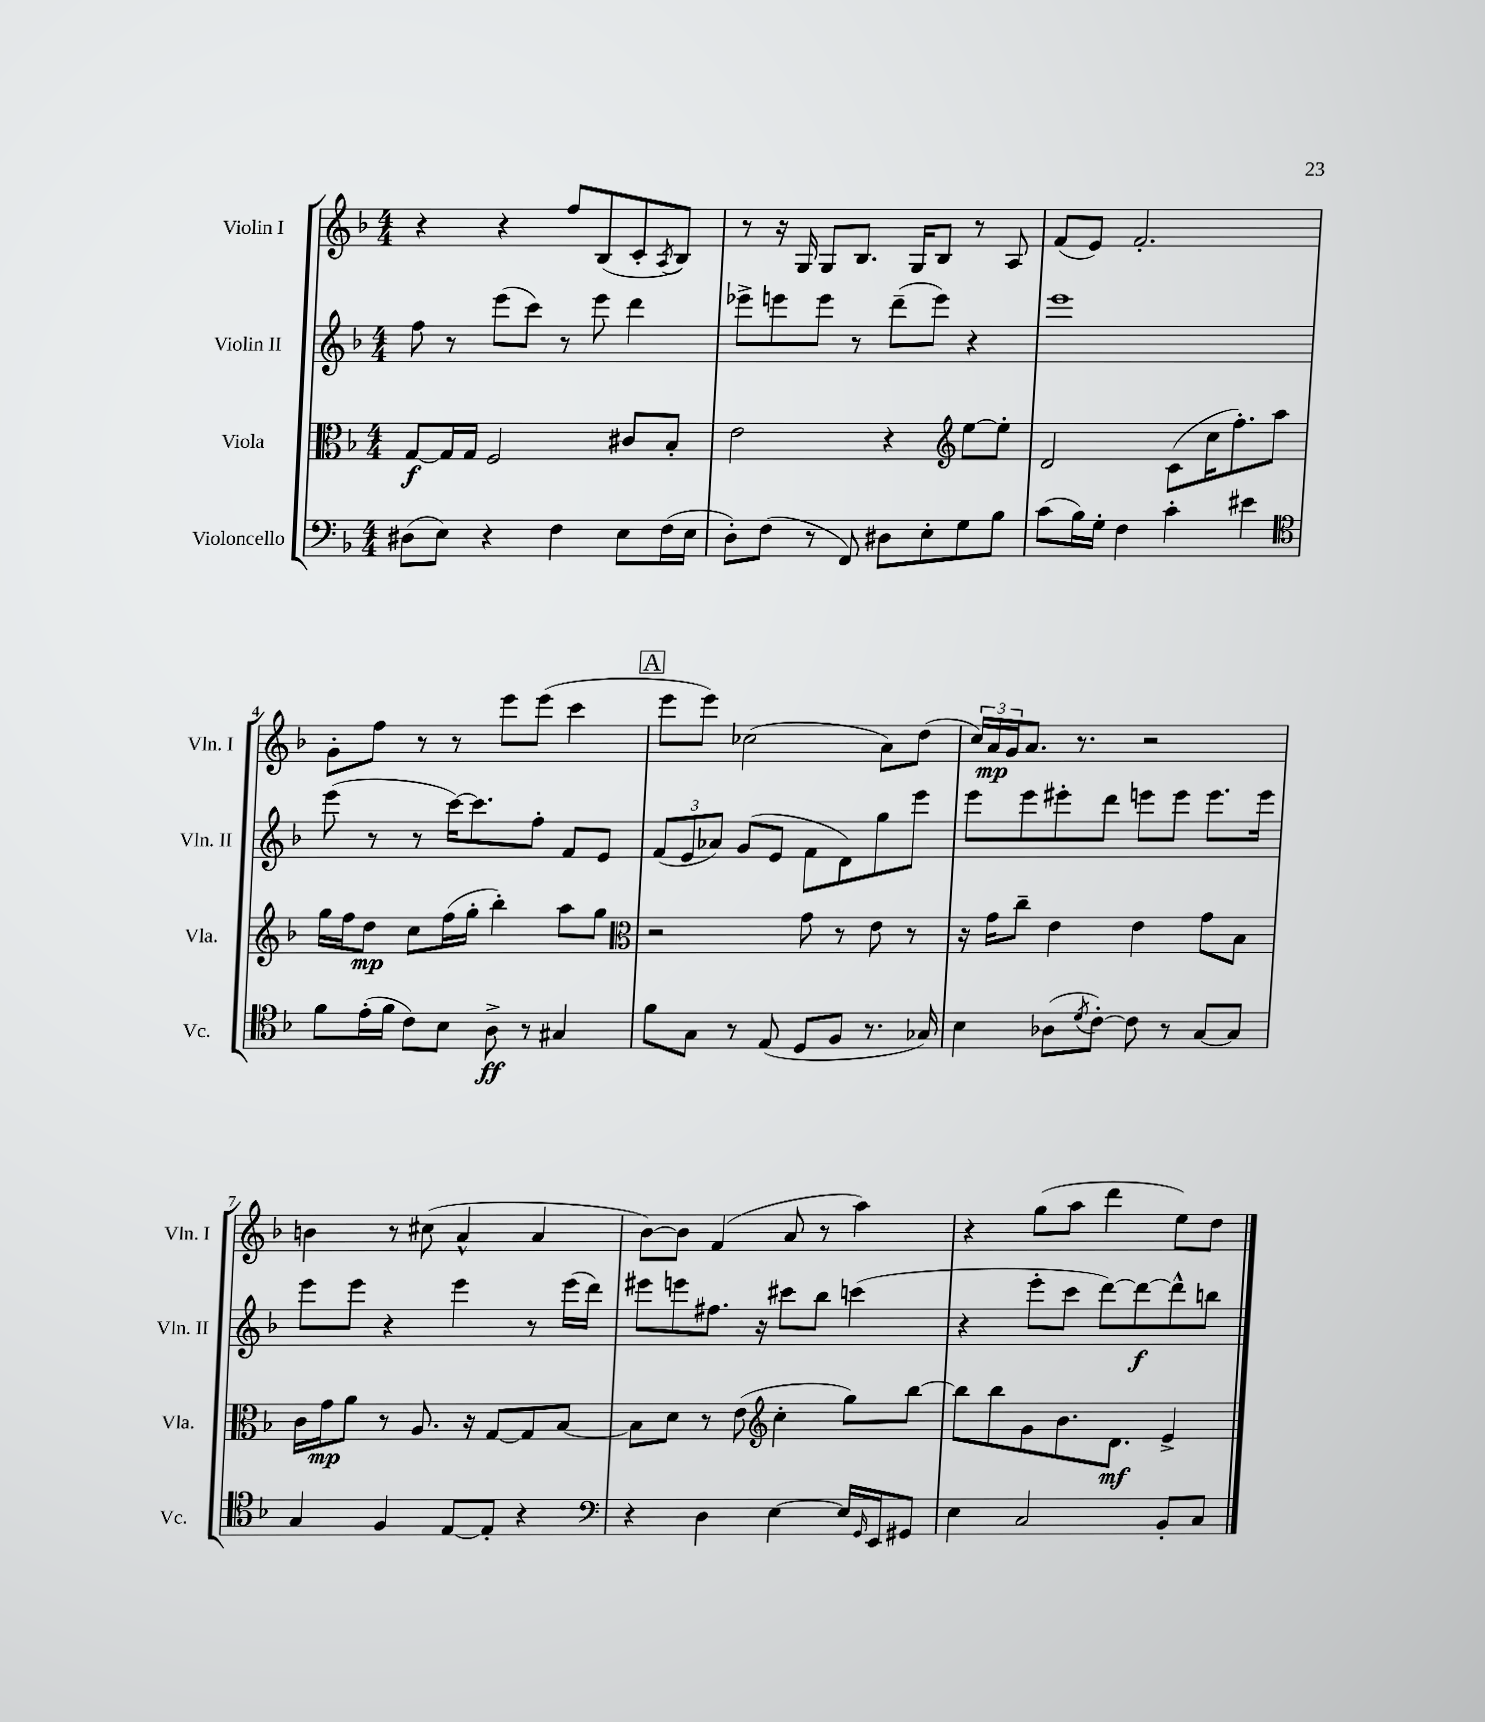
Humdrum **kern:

**kern	**dynam	**kern	**dynam	**kern	**dynam	**kern	**dynam
*part4	*part4	*part3	*part3	*part2	*part2	*part1	*part1
*staff4	*staff4	*staff3	*staff3	*staff2	*staff2	*staff1	*staff1
*I"Violoncello	*	*I"Viola	*	*I"Violin II	*	*I"Violin I	*
*I'Vc.	*	*I'Vla.	*	*I'Vln. II	*	*I'Vln. I	*
*clefF4	*	*clefC3	*	*clefG2	*	*clefG2	*
*k[b-]	*	*k[b-]	*	*k[b-]	*	*k[b-]	*
*M4/4	*	*M4/4	*	*M4/4	*	*M4/4	*
=1	=1	=1	=1	=1	=1	=1	=1
(8D#X\L	.	[8G/L	f	8ff\	.	4r	.
8E\J)	.	16G/L]	.	8r	.	.	.
.	.	16G/JJ	.	.	.	.	.
4r	.	2F/	.	(8eee\L	.	4r	.
.	.	.	.	8ccc\J)	.	.	.
4F\	.	.	.	8r	.	8ff/L	.
.	.	.	.	8eee\	.	(8B-/	.
8E\L	.	8c#X/L	.	4ddd\	.	8c'/	.
.	.	.	.	.	.	8qA/	.
(16F\L	.	8B-'/J	.	.	.	8B-/J)	.
16E\JJ	.	.	.	.	.	.	.
=2	=2	=2	=2	=2	=2	=2	=2
8D'\L)	.	2e\	.	8eee-X^\L	.	8r	.
(8F\J	.	.	.	8eeen\	.	16r	.
.	.	.	.	.	.	16G/	.
8r	.	.	.	8eee\J	.	8G/L	.
8FF/)	.	.	.	8r	.	8.B-/J	.
8D#X\L	.	4r	.	(8ddd~\L	.	.	.
.	.	.	.	.	.	16G/KL	.
8E'\	.	.	.	8eee\J)	.	8B-/J	.
*	*	*clefG2	*	*	*	*	*
8G\	.	[8ee\L	.	4r	.	8r	.
8B-\J	.	8ee'\J]	.	.	.	8A/	.
=3	=3	=3	=3	=3	=3	=3	=3
(8c\L	.	2d/	.	1eee	.	(8f/L	.
16B-\L)	.	.	.	.	.	8e/J)	.
16G'\JJ	.	.	.	.	.	.	.
4F\	.	.	.	.	.	2.f'/	.
4c'\	.	(8c\L	.	.	.	.	.
.	.	16cc\K	.	.	.	.	.
.	.	8.ff'\)	.	.	.	.	.
4e#X\	.	.	.	.	.	.	.
.	.	8aa\J	.	.	.	.	.
!!LO:LB:g=z
=4	=4	=4	=4	=4	=4	=4	=4
*clefC4	*	*	*	*	*	*	*
8f\L	.	16gg\LL	.	(8eee\	.	8g'\L	.
.	.	16ff\J	.	.	.	.	.
(16e'\L	.	8dd\J	mp	8r	.	8ff\J	.
16f\JJ	.	.	.	.	.	.	.
8c\L)	.	8cc\L	.	8r	.	8r	.
8B-\J	.	(16ff\L	.	[16ccc\KL)	.	8r	.
.	.	16gg'\JJ	.	8.ccc\]	.	.	.
8A^\	ff	4bb-'\)	.	.	.	8eee\L	.
8r	.	.	.	8ff'\J	.	(8eee\J	.
4G#X/	.	8aa\L	.	8f/L	.	4ccc\	.
.	.	8gg\J	.	8e/J	.	.	.
!!LO:REH:place=s1:t=A
=5	=5	=5	=5	=5	=5	=5	=5
*	*	*clefC3	*	*	*	*	*
8f\L	.	2r	.	(12f/L	.	8eee\L	.
.	.	.	.	12e/	.	.	.
8G\J	.	.	.	.	.	8eee\J)	.
.	.	.	.	12a-X/J)	.	.	.
8r	.	.	.	(8g/L	.	(2cc-X\	.
(8E/	.	.	.	8e/J	.	.	.
8D/L	.	8g\	.	8f\L	.	.	.
8F/J	.	8r	.	8d\)	.	.	.
8.r	.	8e\	.	8gg\	.	8a\L)	.
.	.	8r	.	8eee\J	.	(8dd\J	.
16G-X/)	.	.	.	.	.	.	.
=6	=6	=6	=6	=6	=6	=6	=6
4B-\	.	16r	.	8eee\L	.	24cc/LL)	.
.	.	.	.	.	.	24a/	mp
.	.	16g\KL	.	.	.	.	.
.	.	.	.	.	.	24g/J	.
.	.	8cc~\J	.	8eee\	.	8.a/J	.
(8A-X\L	.	4e\	.	8eee#X'\	.	.	.
.	.	.	.	.	.	8.r	.
8qd/	.	.	.	.	.	.	.
[8c'\J)	.	.	.	8ddd\J	.	.	.
8c\]	.	4e\	.	8eeen\L	.	2r	.
8r	.	.	.	8eee\J	.	.	.
[8G/L	.	8g\L	.	8.eee\L	.	.	.
8G/J]	.	8B-\J	.	.	.	.	.
.	.	.	.	16eee\Jk	.	.	.
!!LO:LB:g=z
=7	=7	=7	=7	=7	=7	=7	=7
4G/	.	16c\LL	.	8eee\L	.	4bn\	.
.	.	16g\J	mp	.	.	.	.
.	.	8a\J	.	8eee\J	.	.	.
4F/	.	8r	.	4r	.	8r	.
.	.	8.A/	.	.	.	(8cc#X\	.
[8E/L	.	.	.	4eee\	.	4a^^/	.
.	.	16r	.	.	.	.	.
8E'/J]	.	[8G/L	.	.	.	.	.
4r	.	8G/]	.	8r	.	4a/	.
.	.	[8B-/J	.	(16eee\LL	.	.	.
.	.	.	.	16ddd\JJ)	.	.	.
=8	=8	=8	=8	=8	=8	=8	=8
*clefF4	*	*	*	*	*	*	*
4r	.	8B-\L]	.	8eee#X\L	.	[8b-\L)	.
.	.	8d\J	.	8eeen\	.	8b-\J]	.
4D\	.	8r	.	8.ff#X\J	.	(4f/	.
.	.	(8e\	.	.	.	.	.
.	.	.	.	16r	.	.	.
*	*	*clefG2	*	*	*	*	*
[4E\	.	4cc'\	.	8ccc#X\L	.	8a/	.
.	.	.	.	8bb-\J	.	8r	.
16E/LL]	.	8gg\L)	.	(4cccn\	.	4aa\)	.
16qqGG/	.	.	.	.	.	.	.
16EE/J	.	.	.	.	.	.	.
8GG#X/J	.	[8bb-\J	.	.	.	.	.
=9	=9	=9	=9	=9	=9	=9	=9
4E\	.	8bb-\L]	.	4r	.	4r	.
.	.	8bb-\	.	.	.	.	.
2C/	.	8g\	.	8eee'\L	.	(8gg\L	.
.	.	8.b-\	.	8ccc\J	.	8aa\J	.
.	.	.	.	[8ddd\L)	.	4ddd\	.
.	.	8.d\J	mf	.	.	.	.
.	.	.	.	8ddd\_	f	.	.
8BB-'/L	.	4e^/	.	8ddd^^\]	.	8ee\L)	.
8C/J	.	.	.	8bbn\J	.	8dd\J	.
==	==	==	==	==	==	==	==
*-	*-	*-	*-	*-	*-	*-	*-
